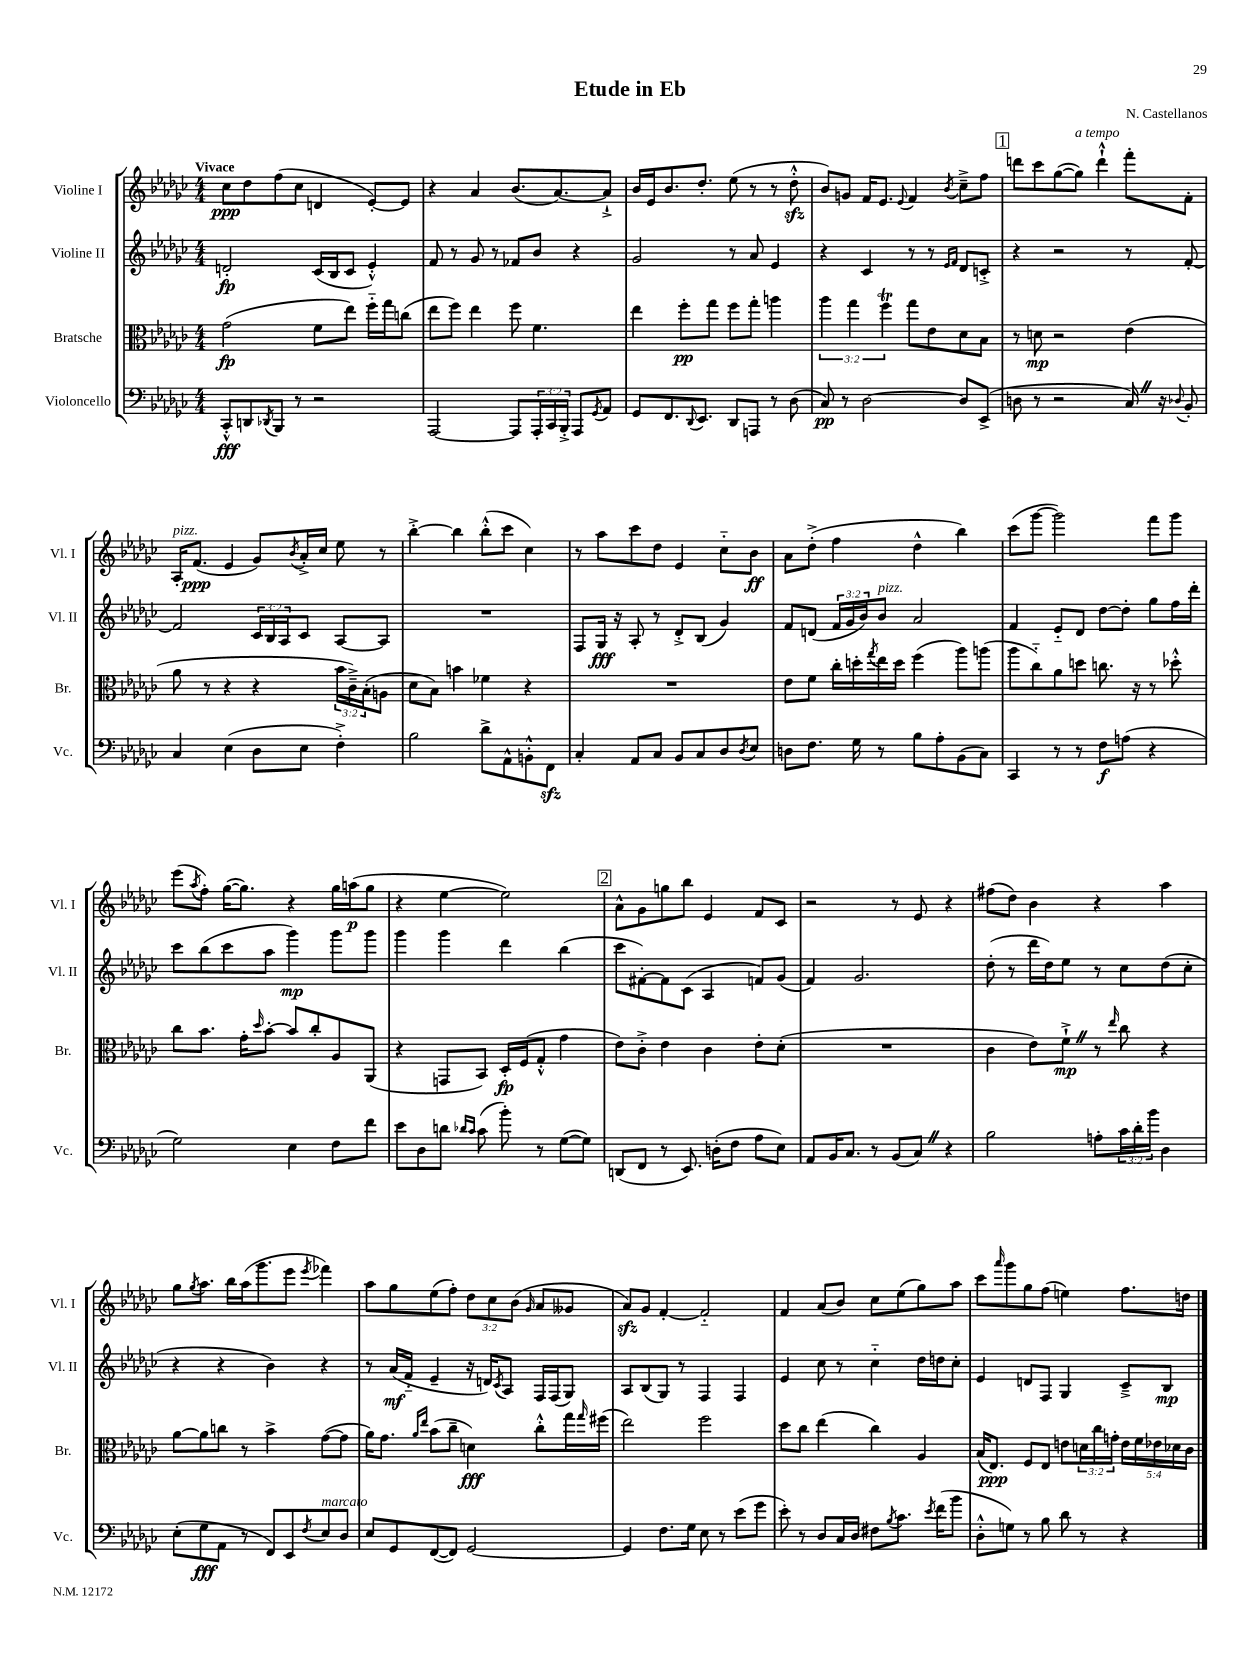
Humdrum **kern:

**kern	**dynam	**kern	**dynam	**kern	**dynam	**kern	**dynam
*part4	*part4	*part3	*part3	*part2	*part2	*part1	*part1
*staff4	*staff4	*staff3	*staff3	*staff2	*staff2	*staff1	*staff1
*I"Violoncello	*	*I"Bratsche	*	*I"Violine II	*	*I"Violine I	*
*I'Vc.	*	*I'Br.	*	*I'Vl. II	*	*I'Vl. I	*
*clefF4	*	*clefC3	*	*clefG2	*	*clefG2	*
*k[b-e-a-d-g-c-]	*	*k[b-e-a-d-g-c-]	*	*k[b-e-a-d-g-c-]	*	*k[b-e-a-d-g-c-]	*
*M4/4	*	*M4/4	*	*M4/4	*	*M4/4	*
=1	=1	=1	=1	=1	=1	=1	=1
!	!	!	!	!	!	!LO:TX:a:B:t=Vivace	!
8CC-'^^/L	fff	(2g-\	fp	2dn'/	fp	8cc-\L	ppp
8DDn/	.	.	.	.	.	8dd-\	.
8qDD-X/	.	.	.	.	.	.	.
8BBB-/J	.	.	.	.	.	(8ff\	.
8r	.	.	.	.	.	8cc-\J	.
2r	.	8f\L	.	(16c-/LL	.	4dn/	.
.	.	.	.	16B-/J	.	.	.
.	.	8ee-\J)	.	8c-/J	.	.	.
.	.	16ff\LL	.	4e-'^^/)	.	[8e-'/L)	.
.	.	16gg-\J	.	.	.	.	.
.	.	(8ccn\J	.	.	.	8e-/J]	.
=2	=2	=2	=2	=2	=2	=2	=2
[2AAA-/	.	8ee-\L	.	8f/	.	4r	.
.	.	8ff\J)	.	8r	.	.	.
.	.	4ee-\	.	8g-/	.	4a-/	.
.	.	.	.	8r	.	.	.
8AAA-/L]	.	8ff\	.	8f-X/L	.	(8.b-/L	.
24AAA-'/L	.	4.f\	.	8b-/J	.	.	.
24CC-/	.	.	.	.	.	.	.
.	.	.	.	.	.	[8.a-/)	.
24BBB-'^/JJ	.	.	.	.	.	.	.
8AAA-/L	.	.	.	4r	.	.	.
8qGG-/	.	.	.	.	.	.	.
8AA-/J	.	.	.	.	.	8a-`^/J]	.
=3	=3	=3	=3	=3	=3	=3	=3
8GG-/L	.	4ee-\	.	2g-/	.	16b-/LL	.
.	.	.	.	.	.	16e-/J	.
8.FF/	.	.	.	.	.	8.b-/	.
.	.	8ff'\L	pp	.	.	.	.
8qqDD-/	.	.	.	.	.	.	.
8.EE-/J	.	.	.	.	.	8.dd-'/J	.
.	.	8gg-\J	.	.	.	.	.
8DD-/L	.	8ff\L	.	8r	.	(8ee-\	.
8AAAn/J	.	8gg-'\J	.	8a-/	.	8r	.
8r	.	4aan\	.	4e-/	.	8r	.
(8D-\	.	.	.	.	.	8dd-zz'^^\	.
=4	=4	=4	=4	=4	=4	=4	=4
8C-/)	pp	6aa-\	.	4r	.	8b-/L)	.
8r	.	.	.	.	.	8gn/J	.
.	.	6gg-\	.	.	.	.	.
[2D-\	.	.	.	4c-/	.	16f/KL	.
.	.	.	.	.	.	8.e-/J	.
.	.	6fft\	.	.	.	.	.
.	.	.	.	.	.	8qqe-/	.
.	.	8gg-\L	.	8r	.	4f/	.
.	.	8e-\	.	8r	.	.	.
.	.	.	.	16qqe-/LL	.	.	.
.	.	.	.	16qqf/JJ	.	8qb-/	.
8D-/L]	.	8d-\	.	8d-/L	.	8cc-~^\L	.
(8EE-^/J	.	8B-\J	.	8cn'^/J	.	8ff\J	.
!!LO:REH:place=s1:t=1
=5	=5	=5	=5	=5	=5	=5	=5
8Dn\	.	8r	.	4r	.	8dddn\L	.
8r	.	8dn\	mp	.	.	8ccc-\	.
2r	.	2r	.	2r	.	([8gg-\	.
!	!	!	!	!	!	!LO:TX:a:i:t=a tempo	!
.	.	.	.	.	.	8gg-\J])	.
.	.	.	.	.	.	4ddd`^^\	.
16C-Z/)	.	(4e-\	.	8r	.	8fff'\L	.
16r	.	.	.	.	.	.	.
8qqD-X/	.	.	.	.	.	.	.
8BB-'/	.	.	.	[8f'/	.	8f'\J	.
!!LO:LB:g=z
=6	=6	=6	=6	=6	=6	=6	=6
!	!	!	!	!	!	!LO:TX:a:i:t=pizz.	!
4C-/	.	8a-\	.	2f/]	.	16A-'/KL	.
.	.	.	.	.	.	(8.f/J	ppp
.	.	8r	.	.	.	.	.
(4E-\	.	4r	.	.	.	4e-/	.
8D-\L	.	4r	.	24c-/LL	.	8g-/L)	.
.	.	.	.	24B-/	.	.	.
.	.	.	.	24A-/J	.	.	.
.	.	.	.	.	.	8qb-/	.
8E-\J	.	.	.	8c-/J	.	16a-'^/L	.
.	.	.	.	.	.	16cc-/JJ	.
4F'^\)	.	24b-\LL	.	[8A-/L	.	8ee-\	.
.	.	24c-~^\)	.	.	.	.	.
.	.	(24B-'\J	.	.	.	.	.
.	.	8An\J	.	8A-/J]	.	8r	.
=7	=7	=7	=7	=7	=7	=7	=7
2B-\	.	8d-\L	.	1r	.	[4bb-'^\	.
.	.	8B-\J)	.	.	.	.	.
.	.	4bn\	.	.	.	4bb-\]	.
8d-^\L	.	4f-X\	.	.	.	(8bb-'^^\L	.
8AA-^^\	.	.	.	.	.	8ccc-\J	.
8BBn'^^\	.	4r	.	.	.	4cc-\)	.
8FFzz\J	.	.	.	.	.	.	.
=8	=8	=8	=8	=8	=8	=8	=8
4C-'/	.	1r	.	8F/L	.	8r	.
.	.	.	.	16G-/Jk	fff	8aa-\L	.
.	.	.	.	16r	.	.	.
8AA-/L	.	.	.	8A-'/	.	8ccc-\	.
8C-/J	.	.	.	8r	.	8dd-\J	.
8BB-/L	.	.	.	8d-'^/L	.	4e-/	.
8C-/	.	.	.	(8B-/J	.	.	.
8D-/	.	.	.	4g-/)	.	8cc-\L	.
8qD-/	.	.	.	.	.	.	.
8E-/J	.	.	.	.	.	8b-\J	ff
=9	=9	=9	=9	=9	=9	=9	=9
8Dn\L	.	8e-\L	.	8f/L	.	8a-\L	.
8.F\J	.	8f\J	.	(8dn/J	.	(8dd-'^\J	.
.	.	16cc-'\LL	.	24f/LL	.	4ff\	.
.	.	.	.	24g-/	.	.	.
16G-\	.	16ddn'\	.	.	.	.	.
.	.	.	.	24b-/J)	.	.	.
.	.	8qgg-/	.	.	.	.	.
!	!	!	!	!LO:TX:a:i:t=pizz.	!	!	!
8r	.	16ee-\	.	8b-/J	.	.	.
.	.	16dd\JJ	.	.	.	.	.
8B-\L	.	(4ff\	.	2a-/	.	4dd-^^\	.
8A-'\	.	.	.	.	.	.	.
(8BB-\	.	8aa-\L)	.	.	.	4bb-\)	.
8C-\J)	.	(8aan\J	.	.	.	.	.
=10	=10	=10	=10	=10	=10	=10	=10
4CC-/	.	8aa-\L	.	4f/	.	(8ccc-\L	.
.	.	8cc-\)	.	.	.	[8ggg-\J	.
8r	.	8a-\	.	8e-/L	.	2ggg-\])	.
8r	.	8ddn\J	.	8d-/J	.	.	.
8F\L	f	8.ccn\	.	[8dd-\L	.	.	.
(8An\J	.	.	.	8dd-'\J]	.	.	.
.	.	16r	.	.	.	.	.
4r	.	8r	.	8gg-\L	.	8fff\L	.
.	.	8dd-X'^^\	.	16ff\L	.	8ggg-\J	.
.	.	.	.	16ddd-'\JJ	.	.	.
!!LO:LB:g=z
=11	=11	=11	=11	=11	=11	=11	=11
2G-\)	.	8cc-\L	.	8ccc-\L	.	(8eee-\L	.
.	.	.	.	.	.	8qaa-/	.
.	.	8.b-\J	.	(8bb-\	.	8ff'\J)	.
.	.	.	.	8ccc-\	.	([16gg-\KL	.
.	.	16g-'\KL	.	.	.	8.gg-\J])	.
.	.	16qqdd-/	.	.	.	.	.
.	.	[8b-'\J	.	8aa-\J	.	.	.
4E-\	.	8b-/L]	.	4ggg-\)	mp	4r	.
.	.	8cc-'/	.	.	.	.	.
8F\L	.	8A-/	.	8ggg-\L	.	16gg-\LL	.
.	.	.	.	.	.	(16aan\J	p
8f\J	.	(8AA-/J	.	8ggg-\J	.	8gg-\J	.
=12	=12	=12	=12	=12	=12	=12	=12
8e-\L	.	4r	.	4ggg-\	.	4r	.
8D-\	.	.	.	.	.	.	.
8dn\J	.	8GGn/L	.	4ggg-\	.	[4ee-\	.
16qqd-X/LL	.	.	.	.	.	.	.
16qqc-/JJ	.	.	.	.	.	.	.
(8c-\	.	8BB-/J)	.	.	.	.	.
8b-'\)	.	16D-'/LL	fp	4ddd-\	.	2ee-\])	.
.	.	(16F/J	.	.	.	.	.
8r	.	8G-'^^/J	.	.	.	.	.
([8G-\L	.	4g-\	.	(4bb-\	.	.	.
8G-\J])	.	.	.	.	.	.	.
!!LO:REH:place=s1:t=2
=13	=13	=13	=13	=13	=13	=13	=13
(8DDn/L	.	8e-\L)	.	8ccc-\L	.	8a-^^\L	.
8FF/J	.	8c-'^\J	.	[8f#X'\)	.	8g-\	.
8r	.	4e-\	.	8f#\]	.	8ggn\	.
8.EE-/)	.	.	.	(8c-\J	.	8bb-\J	.
.	.	4c-\	.	4A-/	.	4e-/	.
(16Dn'\KL	.	.	.	.	.	.	.
8F\J	.	.	.	.	.	.	.
8A-\L	.	8e-'\L	.	8fn/L)	.	8f/L	.
8E-\J)	.	(8d-'\J	.	(8g-/J	.	8c-/J	.
=14	=14	=14	=14	=14	=14	=14	=14
8AA-/L	.	1r	.	4f/)	.	2r	.
16BB-/K	.	.	.	.	.	.	.
8.C-/J	.	.	.	.	.	.	.
.	.	.	.	2.g-/	.	.	.
8r	.	.	.	.	.	.	.
(8BB-/L	.	.	.	.	.	8r	.
8C-Z/J)	.	.	.	.	.	8e-/	.
4r	.	.	.	.	.	4r	.
=15	=15	=15	=15	=15	=15	=15	=15
2B-\	.	4c-\	.	(8dd-'\	.	(8ff#X\L	.
.	.	.	.	8r	.	8dd-\J)	.
.	.	8e-\L)	.	16ddd-\LL	.	4b-\	.
.	.	.	.	16dd-\J)	.	.	.
.	.	8f`^Z\J	mp	8ee-\J	.	.	.
8An'\L	.	8r	.	8r	.	4r	.
.	.	16qqee-/	.	.	.	.	.
24c-\L	.	8cc-\	.	8cc-\L	.	.	.
24d-'\	.	.	.	.	.	.	.
24b-\JJ	.	.	.	.	.	.	.
4D-\	.	4r	.	(8dd-\	.	4aa-\	.
.	.	.	.	8cc-'\J	.	.	.
!!LO:LB:g=z
=16	=16	=16	=16	=16	=16	=16	=16
(8E-'\L	.	[8a-\L	.	4r	.	8gg-\L	.
.	.	.	.	.	.	8qgg-/	.
8G-\	fff	8a-\]	.	.	.	8.aa-\J	.
8AA-\J	.	8ccn\J	.	4r	.	.	.
.	.	.	.	.	.	16bb-\LL	.
8r	.	8r	.	.	.	(16aa-\J	.
.	.	.	.	.	.	8.ggg-\	.
8FF/L)	.	4b-^\	.	4b-\)	.	.	.
8EE-/	.	.	.	.	.	8eee-\J	.
8qF/	.	.	.	.	.	8qeee-/	.
!LO:TX:a:i:t=marcato	!	!	!	!	!	!	!
8E-/	.	([8g-\L	.	4r	.	4fff-X\)	.
8D-/J	.	8g-\J]	.	.	.	.	.
=17	=17	=17	=17	=17	=17	=17	=17
8E-/L	.	16a-\KL)	.	8r	.	8aa-\L	.
.	.	8.g-\J	.	.	.	.	.
8GG-/	.	.	.	(16a-/LL	mf	8gg-\	.
.	.	.	.	16f/JJ	.	.	.
.	.	16qqa-/LL	.	.	.	.	.
.	.	16qqee-/JJ	.	.	.	.	.
([8FF/	.	(8b-\L	.	4e-~/	.	(8ee-\	.
8FF/J])	.	8cc-~\J	.	.	.	8ff'\J)	.
[2GG-/	.	4dn\)	fff	16r	.	12dd-\L	.
.	.	.	.	16dn/KL)	.	.	.
.	.	.	.	.	.	12cc-\	.
.	.	.	.	8qc-/	.	.	.
.	.	.	.	8A-/J	.	.	.
.	.	.	.	.	.	(12b-\J	.
.	.	.	.	.	.	16qqg-/	.
.	.	8cc-'^^\L	.	16F/LL	.	8a-/L	.
.	.	.	.	(16F/J	.	.	.
.	.	16gg-\L	.	8G-/J)	.	8g--X/J	.
.	.	16qqgg-/	.	.	.	.	.
.	.	(16ff#X\JJ	.	.	.	.	.
=18	=18	=18	=18	=18	=18	=18	=18
4GG-/]	.	2ee-\)	.	8A-/L	.	8a-zz/L)	.
.	.	.	.	(8B-/	.	8g-/J	.
8.F\L	.	.	.	8G-/J)	.	[4f'/	.
.	.	.	.	8r	.	.	.
16G-\Jk	.	.	.	.	.	.	.
8E-\	.	2ff\	.	4F/	.	2f/]	.
8r	.	.	.	.	.	.	.
(8e-\L	.	.	.	4F/	.	.	.
8g-\J	.	.	.	.	.	.	.
=19	=19	=19	=19	=19	=19	=19	=19
8e-'\)	.	8dd-\L	.	4e-/	.	4f/	.
8r	.	8cc-\J	.	.	.	.	.
8D-/L	.	(4ee-\	.	8cc-\	.	(8a-/L	.
16C-/L	.	.	.	8r	.	8b-/J)	.
16D-/JJ	.	.	.	.	.	.	.
8F#X\L	.	4cc-\)	.	4cc-\	.	8cc-\L	.
8qB-/	.	.	.	.	.	.	.
8.c-\J	.	.	.	.	.	(8ee-\	.
.	.	4A-/	.	16dd-\LL	.	8gg-\)	.
8qe-/	.	.	.	.	.	.	.
(16f\KL	.	.	.	16ddn\J	.	.	.
8b-\J	.	.	.	8cc-'\J	.	8aa-\J	.
=20	=20	=20	=20	=20	=20	=20	=20
8D-'^^\L	.	(16B-/KL	.	4e-/	.	8ccc-\L	.
.	.	8.E-/J)	ppp	.	.	.	.
.	.	.	.	.	.	16qqaaa-/	.
8Gn\J)	.	.	.	.	.	8ggg-\	.
8r	.	8F/L	.	8dn/L	.	8gg-\	.
8B-\	.	8E-/J	.	8F/J	.	(8ff\J	.
8d-\	.	8en\L	.	4G-/	.	4een\)	.
8r	.	24dn\L	.	.	.	.	.
.	.	24cc-\	.	.	.	.	.
.	.	24gn'\JJ	.	.	.	.	.
4r	.	20e\LL	.	8c-~^/L	.	8.ff\L	.
.	.	20f\	.	.	.	.	.
.	.	20e-X\	.	.	.	.	.
.	.	.	.	8B-/J	mp	.	.
.	.	20d-X\	.	.	.	.	.
.	.	.	.	.	.	16ddn\Jk	.
.	.	20c-\JJ	.	.	.	.	.
==	==	==	==	==	==	==	==
*-	*-	*-	*-	*-	*-	*-	*-
